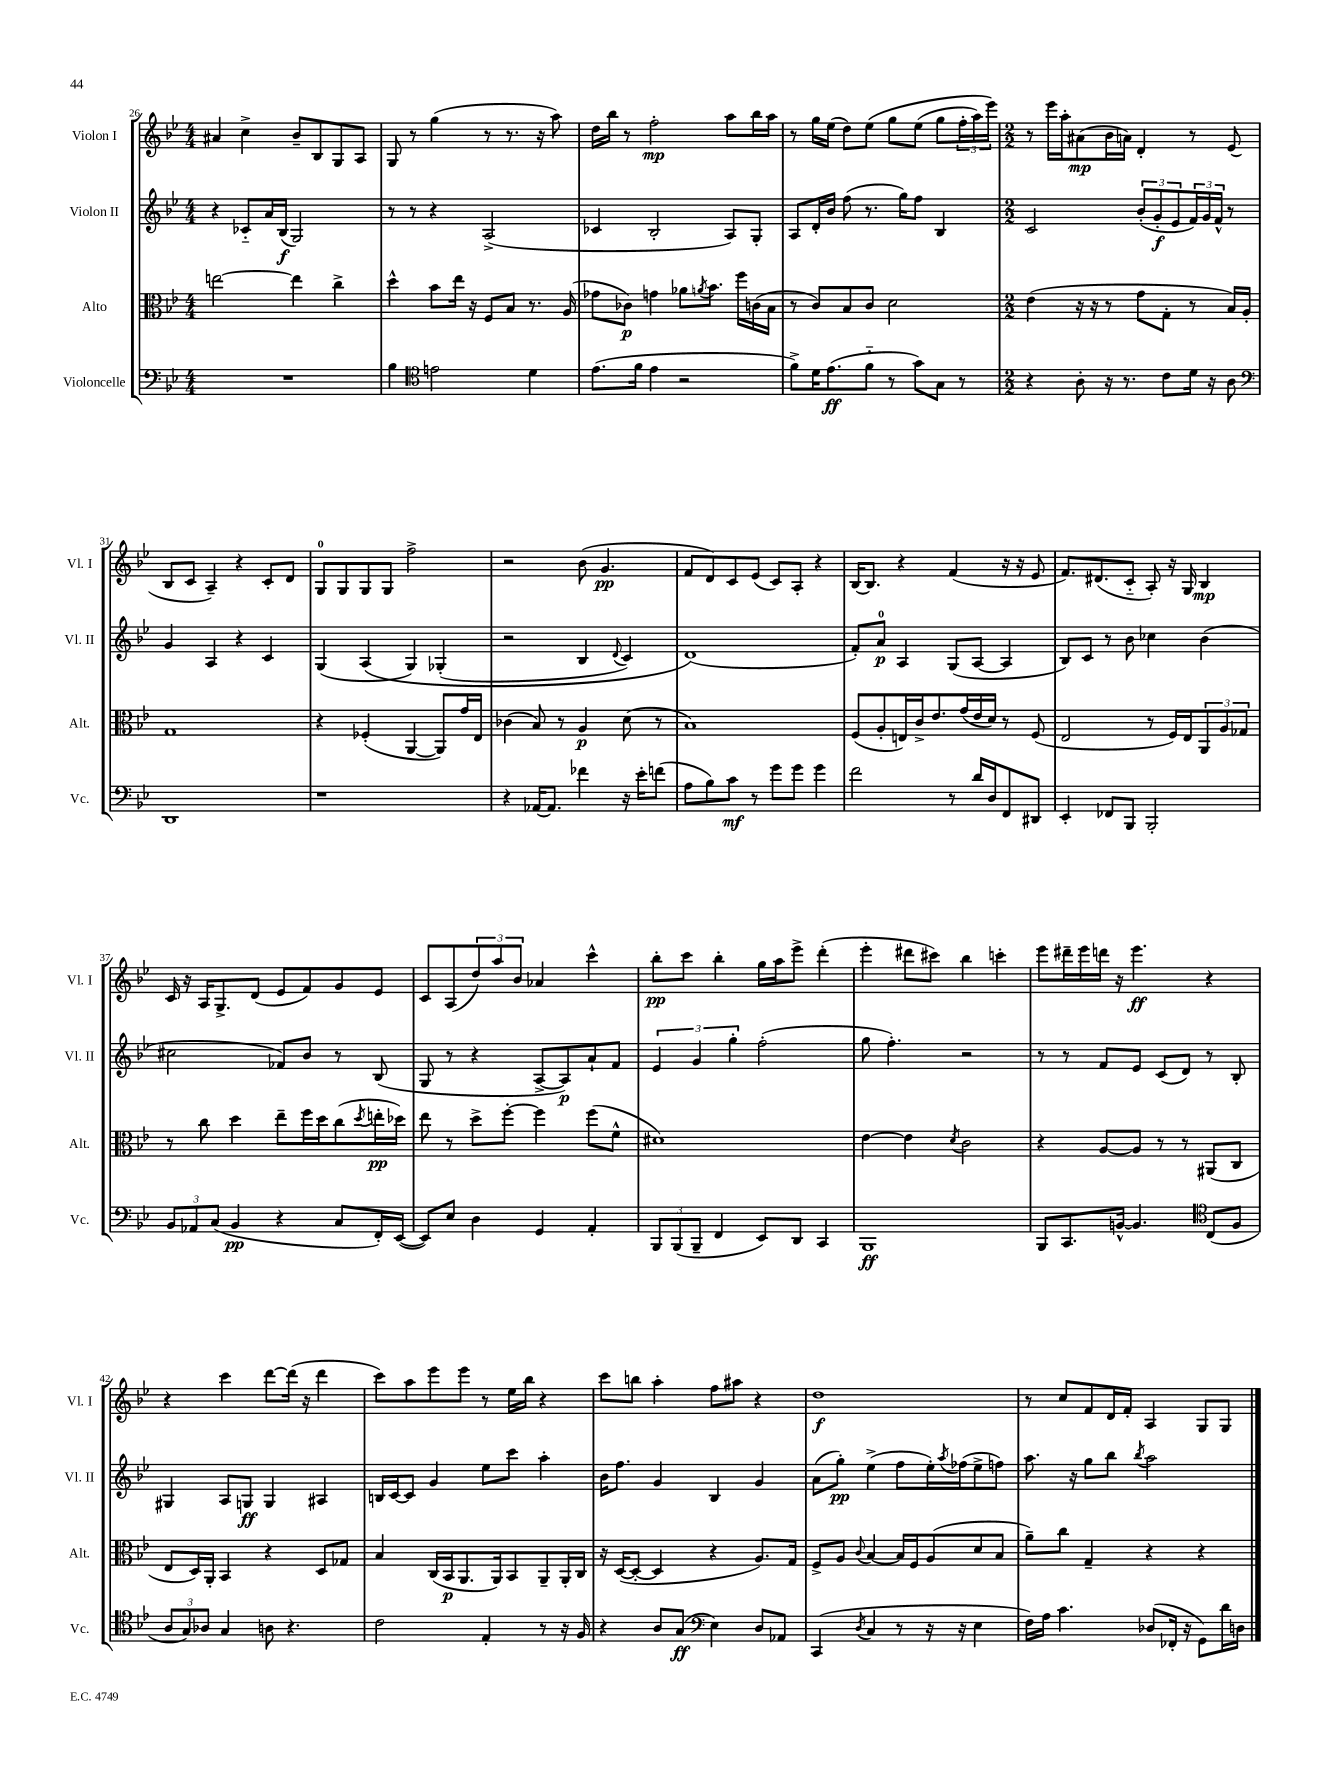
<<
\new StaffGroup <<
\new Staff = "s0" \with { instrumentName = "Violon I" shortInstrumentName = "Vl. I" } {
    \clef treble \key bes \major \numericTimeSignature \time 4/4
    ais'4 c''4-> bes'8-- bes8 g8 a8 |
    g8 r8 g''4( r8 r8. r16 a''8) |
    d''16 bes''16 r8 f''2-.\mp a''8 bes''16 a''16 |
    r8 g''16 ees''16( d''8) ees''8\( g''8 ees''8( g''8 \tuplet 3/2 { f''16-. a''16) ees'''16\) } |
    \numericTimeSignature \time 2/2 r8 ees'''16 a''16-. ais'8\mp( bes'16 a'16) d'4-. r8 ees'8( |
    bes8 c'8 a4--) r4 c'8-. d'8 |
    g8-0 g8 g8 g8 f''2-> |
    r2 bes'8( g'4.\pp |
    f'8 d'8) c'8 ees'8( c'8) a8-. r4 |
    bes16~ bes8. r4 f'4( r16 r16 ees'8 |
    f'8.) dis'8.( c'8-_ a8-.) r16 g16 bes4\mp |
    c'16 r16 a16 g8.-> d'8( ees'8 f'8) g'8 ees'8 |
    c'8 a8( \tuplet 3/2 { d''8) a''8 bes'8 } aes'4 c'''4-^ |
    bes''8-.\pp c'''8 bes''4-. g''16 a''16 ees'''8-> d'''4-.( |
    ees'''4-. dis'''8 cis'''8) bes''4 c'''4-. |
    ees'''8 dis'''16-- ees'''16 d'''16 r16 ees'''4.\ff r4 |
    r4 c'''4 d'''8~ d'''16( r16 d'''4 |
    c'''8) a''8 ees'''8 ees'''8 r8 ees''16 bes''16 r4 |
    c'''8 b''8 a''4-. f''8 ais''8 r4 |
    d''1\f |
    r8 c''8 f'8 d'16 f'16-. a4 g8 g8 \bar "|." |
}
\new Staff = "s1" \with { instrumentName = "Violon II" shortInstrumentName = "Vl. II" } {
    \clef treble \key bes \major \numericTimeSignature \time 4/4
    r4 ces'8-_ a'16 bes16\f( g2) |
    r8 r8 r4 a2->( |
    ces'4 bes2-. a8) g8-. |
    a8 d'16-. bes'16 f''8( r8. g''16) f''8 bes4 |
    \numericTimeSignature \time 2/2 c'2 \tuplet 3/2 { bes'8-.( g'8-.\f ees'8 } \tuplet 3/2 { f'16) g'16 f'16-^ } r8 |
    g'4 a4 r4 c'4 |
    g4( a4\( g4) ges4-.( |
    r2 bes4 \appoggiatura { d'8 } c'4) |
    d'1(\) |
    f'8-.) a'8-0\p a4 g8( a8~ a4 |
    bes8) c'8 r8 bes'8 ces''4 bes'4( |
    cis''2 fes'8) bes'8 r8 bes8( |
    g8 r8 r4 a8~-> a8\p) a'8-! f'8 |
    \tuplet 3/2 { ees'4 g'4 g''4-. } f''2-.( |
    g''8 f''4.-.) r2 |
    r8 r8 f'8 ees'8 c'8( d'8) r8 bes8-. |
    gis4 a8 g8\ff g4 ais4 |
    b16 c'16~ c'8 g'4 ees''8 c'''8 a''4-. |
    bes'16 f''8. g'4 bes4 g'4 |
    a'8( g''8-.\pp) ees''4->( f''8 ees''16-.) \acciaccatura { a''8 } fes''16( ees''8-> f''8) |
    a''8. r16 g''8 bes''8 \acciaccatura { bes''8 } a''2 \bar "|." |
}
\new Staff = "s2" \with { instrumentName = "Alto" shortInstrumentName = "Alt." } {
    \clef alto \key bes \major \numericTimeSignature \time 4/4
    e''2~ e''4 c''4-> |
    d''4-^ bes'8 ees''16 r16 f8 bes8 r8. a16( |
    ges'8 ces'8\p) g'4 aes'8 \acciaccatura { a'8 } bes'8. f''16 c'16( bes16 |
    r8 c'8) bes8 c'8 d'2 |
    \numericTimeSignature \time 2/2 ees'4( r16 r16 r8 g'8 g8-. r8 bes16) a16-. |
    g1 |
    r4 fes4-.( a,4~ a,8) g'16 ees16 |
    ces'4( bes8) r8 a4\p d'8( r8 |
    bes1) |
    f8( a8-. e16) c'16-> ees'8. g'16( ees'16 d'16) r8 f8( |
    ees2 r8 f16) ees16 \tuplet 3/2 { a,8 a8 ges8 } |
    r8 c''8 d''4 ees''8-- f''16 d''16 c''8( \acciaccatura { d''8 } e''16-.\pp des''16) |
    ees''8 r8 d''8-> f''8~-. f''4 f''8( f'8-^ |
    dis'1) |
    ees'4~ ees'4 \acciaccatura { d'8 } c'2 |
    r4 a8~ a8 r8 r8 ais,8( c8 |
    ees8 d16) a,16-. bes,4 r4 d8 ges8 |
    bes4 c16( bes,16\p a,8. a,16) bes,8 a,8-- a,16-. c16 |
    r16 d16~( d8~-. d4 r4 a8.) g16 |
    f8-> a8 \appoggiatura { c'8 } bes4~ bes16 f16 a8( d'8 bes8 |
    a'8--) c''8 g4-- r4 r4 \bar "|." |
}
\new Staff = "s3" \with { instrumentName = "Violoncelle" shortInstrumentName = "Vc." } {
    \clef bass \key bes \major \numericTimeSignature \time 4/4
    R1 |
    bes4 \clef tenor e'2 d'4 |
    ees'8.( f'16 ees'4 r2 |
    f'8->) d'16 ees'8.\ff( f'8-_ r8 g'8) g8 r8 |
    \numericTimeSignature \time 2/2 r4 a8-. r16 r8. c'8 d'16 r16 a8 |
    \clef bass d,1 |
    r1 |
    r4 aes,16~ aes,8. fes'4 r16 ees'16-. f'8( |
    a8 bes8) c'8\mf r8 g'8 g'8 g'4 |
    f'2 r8 d'16 d16 f,8 dis,8 |
    ees,4-. fes,8 bes,,8 bes,,2-. |
    \tuplet 3/2 { bes,8 aes,8 c8( } bes,4\pp r4 c8 f,16-.) ees,16~( |
    ees,8) ees8 d4 g,4 a,4-. |
    \tuplet 3/2 { bes,,8 bes,,8( bes,,8-- } f,4 ees,8) d,8 c,4 |
    bes,,1\ff |
    bes,,8 c,8. b,16~-^ b,4. \clef tenor c8( f8 |
    \tuplet 3/2 { a8 g8) aes8 } g4 a8 r4. |
    c'2 ees4-. r8 r16 f16 |
    r4 a8 g8\ff( \clef bass ees4) d8 aes,8 |
    c,4( \acciaccatura { d8 } c4 r8 r16 r16 ees4 |
    f16) a16 c'4. des8( fes,16-. r16 g,8) d'16 d16 \bar "|." |
}
>>
>>
\layout { \context { \Score currentBarNumber = #26 } }
